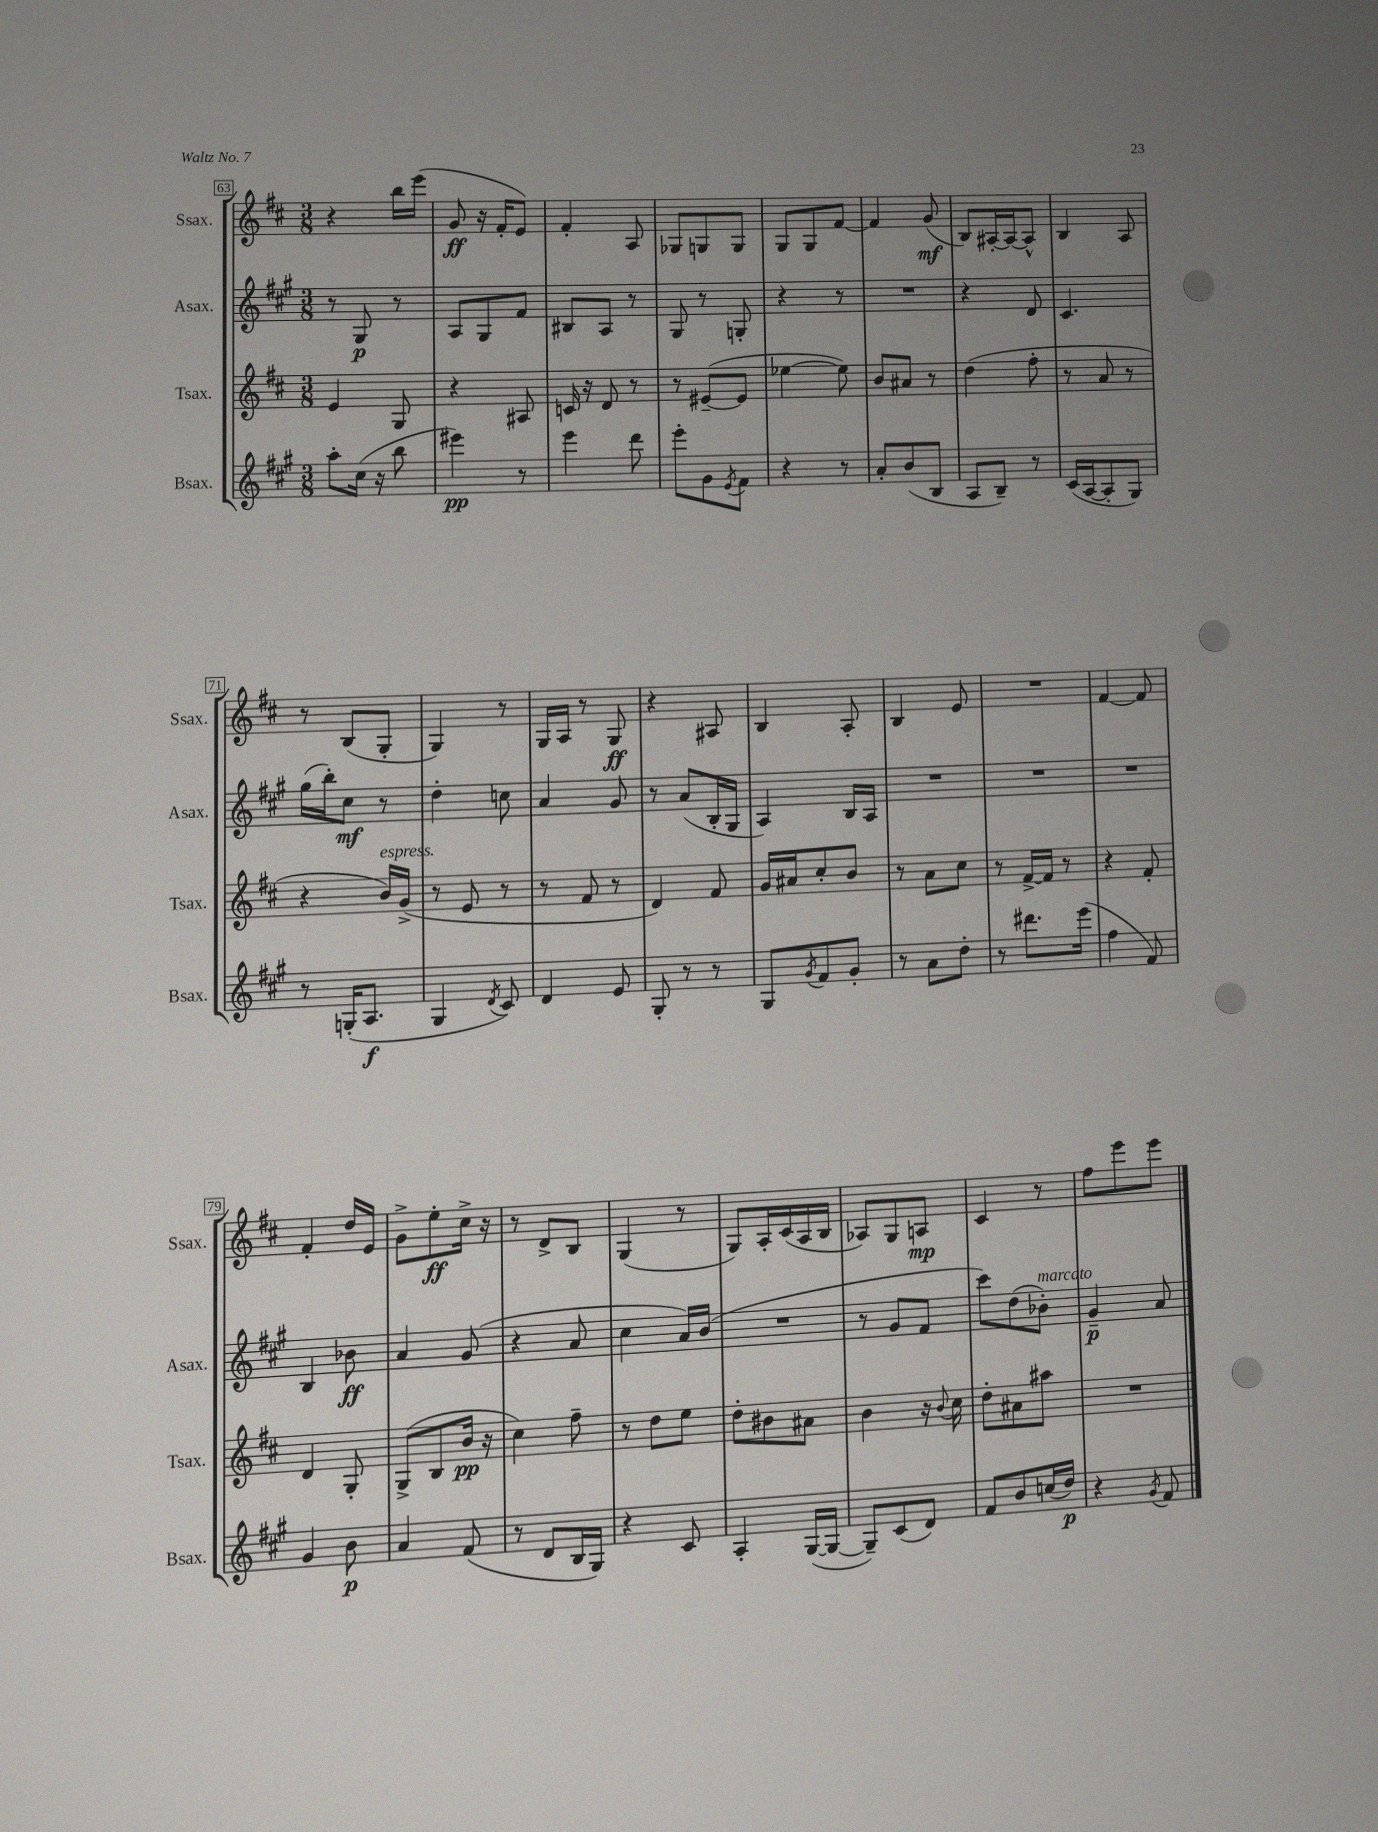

**kern	**dynam	**kern	**dynam	**kern	**dynam	**kern	**dynam
*part4	*part4	*part3	*part3	*part2	*part2	*part1	*part1
*staff4	*staff4	*staff3	*staff3	*staff2	*staff2	*staff1	*staff1
*I"Bsax.	*	*I"Tsax.	*	*I"Asax.	*	*I"Ssax.	*
*I'Bsax.	*	*I'Tsax.	*	*I'Asax.	*	*I'Ssax.	*
*clefG2	*	*clefG2	*	*clefG2	*	*clefG2	*
*k[f#c#g#]	*	*k[f#c#]	*	*k[f#c#g#]	*	*k[f#c#]	*
*M3/8	*	*M3/8	*	*M3/8	*	*M3/8	*
=63	=63	=63	=63	=63	=63	=63	=63
8aa'\L	.	4e/	.	8r	.	4r	.
(16cc#\Jk	.	.	.	8G#/	p	.	.
16r	.	.	.	.	.	.	.
8bb\	.	8G/	.	8r	.	16bb\LL	.
.	.	.	.	.	.	(16eee\JJ	.
=64	=64	=64	=64	=64	=64	=64	=64
4eee#X\)	pp	4r	.	8A/L	.	8g/	ff
.	.	.	.	8G#/	.	16r	.
.	.	.	.	.	.	16f#'/KL	.
8r	.	8A#X/	.	8f#/J	.	8e/J)	.
=65	=65	=65	=65	=65	=65	=65	=65
4eee\	.	16cn/	.	8B#X/L	.	4f#'/	.
.	.	16r	.	.	.	.	.
.	.	8d/	.	8A/J	.	.	.
8ddd\	.	8r	.	8r	.	8A/	.
=66	=66	=66	=66	=66	=66	=66	=66
8eee'\L	.	8r	.	8G#/	.	8G-X/L	.
8g#\	.	([8e#X~/L	.	8r	.	8Gn/	.
8qe/	.	.	.	.	.	.	.
8f#\J	.	8e#/J]	.	8Gn'/	.	8G/J	.
=67	=67	=67	=67	=67	=67	=67	=67
4r	.	[4ee-X\	.	4r	.	8G/L	.
.	.	.	.	.	.	8G/	.
8r	.	8ee-\])	.	8r	.	[8f#/J	.
=68	=68	=68	=68	=68	=68	=68	=68
8a'/L	.	8b/L	.	4.r	.	4f#/]	.
(8b/	.	8a#X/J	.	.	.	.	.
8B/J	.	8r	.	.	.	(8g/	mf
=69	=69	=69	=69	=69	=69	=69	=69
8A/L	.	(4dd\	.	4r	.	8B/L)	.
8B~/J)	.	.	.	.	.	[16A#X'/L	.
.	.	.	.	.	.	16A#/J_	.
8r	.	8ff#'\	.	8d/	.	8A#^^/J]	.
=70	=70	=70	=70	=70	=70	=70	=70
(16c#/LL	.	8r	.	4.c#/	.	4B/	.
[16A/J	.	.	.	.	.	.	.
8A'/]	.	8a/	.	.	.	.	.
8G#/J)	.	8r	.	.	.	8A/	.
!!LO:LB:g=z
=71	=71	=71	=71	=71	=71	=71	=71
8r	.	4r	.	(16gg#\LL	.	8r	.
.	.	.	.	16bb'\J)	.	.	.
(16Gn'/KL	.	.	.	8cc#\J	mf	(8B/L	.
8.A/J	f	.	.	.	.	.	.
!	!	!LO:TX:a:i:t=espress.	!	!	!	!	!
.	.	16b/LL)	.	8r	.	8G'/J	.
.	.	(16g^/JJ	.	.	.	.	.
=72	=72	=72	=72	=72	=72	=72	=72
4G#/	.	8r	.	4dd'\	.	4G/)	.
.	.	8e/	.	.	.	.	.
8qd/	.	.	.	.	.	.	.
8c#/)	.	8r	.	8ccn\	.	8r	.
=73	=73	=73	=73	=73	=73	=73	=73
4d/	.	8r	.	4a/	.	16G/LL	.
.	.	.	.	.	.	16A/JJ	.
.	.	8f#/	.	.	.	8r	.
8e/	.	8r	.	8g#/	.	8G/	ff
=74	=74	=74	=74	=74	=74	=74	=74
8G#'/	.	4d/)	.	8r	.	4r	.
8r	.	.	.	(8a/L	.	.	.
8r	.	8f#/	.	16B'/L	.	8A#X/	.
.	.	.	.	16G#/JJ	.	.	.
=75	=75	=75	=75	=75	=75	=75	=75
8G#/L	.	16g/LL	.	4A/)	.	4B/	.
.	.	16a#X/J	.	.	.	.	.
8qg#/	.	.	.	.	.	.	.
8f#/	.	8cc#'/	.	.	.	.	.
8g#'/J	.	8b/J	.	16B/LL	.	8A'/	.
.	.	.	.	16A/JJ	.	.	.
=76	=76	=76	=76	=76	=76	=76	=76
8r	.	8r	.	4.r	.	4B/	.
8a\L	.	8a\L	.	.	.	.	.
8dd'\J	.	8cc#\J	.	.	.	8e/	.
=77	=77	=77	=77	=77	=77	=77	=77
8r	.	8r	.	4.r	.	4.r	.
8.ddd#X\L	.	[16f#^/LL	.	.	.	.	.
.	.	16f#/JJ]	.	.	.	.	.
.	.	8r	.	.	.	.	.
(16eee\Jk	.	.	.	.	.	.	.
=78	=78	=78	=78	=78	=78	=78	=78
4ff#\	.	4r	.	4.r	.	[4f#/	.
8f#/)	.	8f#'/	.	.	.	8f#/]	.
!!LO:LB:g=z
=79	=79	=79	=79	=79	=79	=79	=79
4g#/	.	4d/	.	4B/	.	4f#'/	.
8b\	p	8G'/	.	8b-X\	ff	16dd/LL	.
.	.	.	.	.	.	16e/JJ	.
=80	=80	=80	=80	=80	=80	=80	=80
4a/	.	(8G^/L	.	4a/	.	8g^\L	.
.	.	8B/	.	.	.	8ee'\	ff
(8f#/	.	16b/Jk	pp	(8g#/	.	16cc#^\Jk	.
.	.	16r	.	.	.	16r	.
=81	=81	=81	=81	=81	=81	=81	=81
8r	.	4cc#\)	.	4r	.	8r	.
8d/L	.	.	.	.	.	8d^/L	.
16B/L	.	8ff#~\	.	8a/	.	8B/J	.
16G#/JJ)	.	.	.	.	.	.	.
=82	=82	=82	=82	=82	=82	=82	=82
4r	.	8r	.	4cc#\	.	(4G/	.
.	.	8dd\L	.	.	.	.	.
8c#/	.	8ee\J	.	16a/LL)	.	8r	.
.	.	.	.	(16b/JJ	.	.	.
=83	=83	=83	=83	=83	=83	=83	=83
4A'/	.	8dd'\L	.	4.r	.	8G/L)	.
.	.	8b#X\	.	.	.	16A'/L	.
.	.	.	.	.	.	(16c#/	.
([16G#/LL	.	8a#X\J	.	.	.	16A/	.
16G#/JJ_	.	.	.	.	.	16B/JJ	.
=84	=84	=84	=84	=84	=84	=84	=84
8G#~/L])	.	4b\	.	8r	.	8A-X/L)	.
(8c#/	.	.	.	8g#/L	.	8G/	.
8d/J)	.	16r	.	8f#/J	.	8An/J	mp
.	.	8qqb/	.	.	.	.	.
.	.	16cc#\	.	.	.	.	.
=85	=85	=85	=85	=85	=85	=85	=85
8f#/L	.	8dd'\L	.	8ccc#\L)	.	4c#/	.
8b/	.	8a#X\	.	(8dd\	.	.	.
!	!	!	!	!LO:TX:a:i:t=marcato	!	!	!
(16ccn/L	.	8aa#X\J	.	8b-X'\J)	.	8r	.
16dd/JJ)	p	.	.	.	.	.	.
=86	=86	=86	=86	=86	=86	=86	=86
4r	.	4.r	.	4g#~/	p	8ff#\L	.
.	.	.	.	.	.	8eee\	.
8qg#/	.	.	.	.	.	.	.
8f#/	.	.	.	8a/	.	8eee\J	.
==	==	==	==	==	==	==	==
*-	*-	*-	*-	*-	*-	*-	*-
